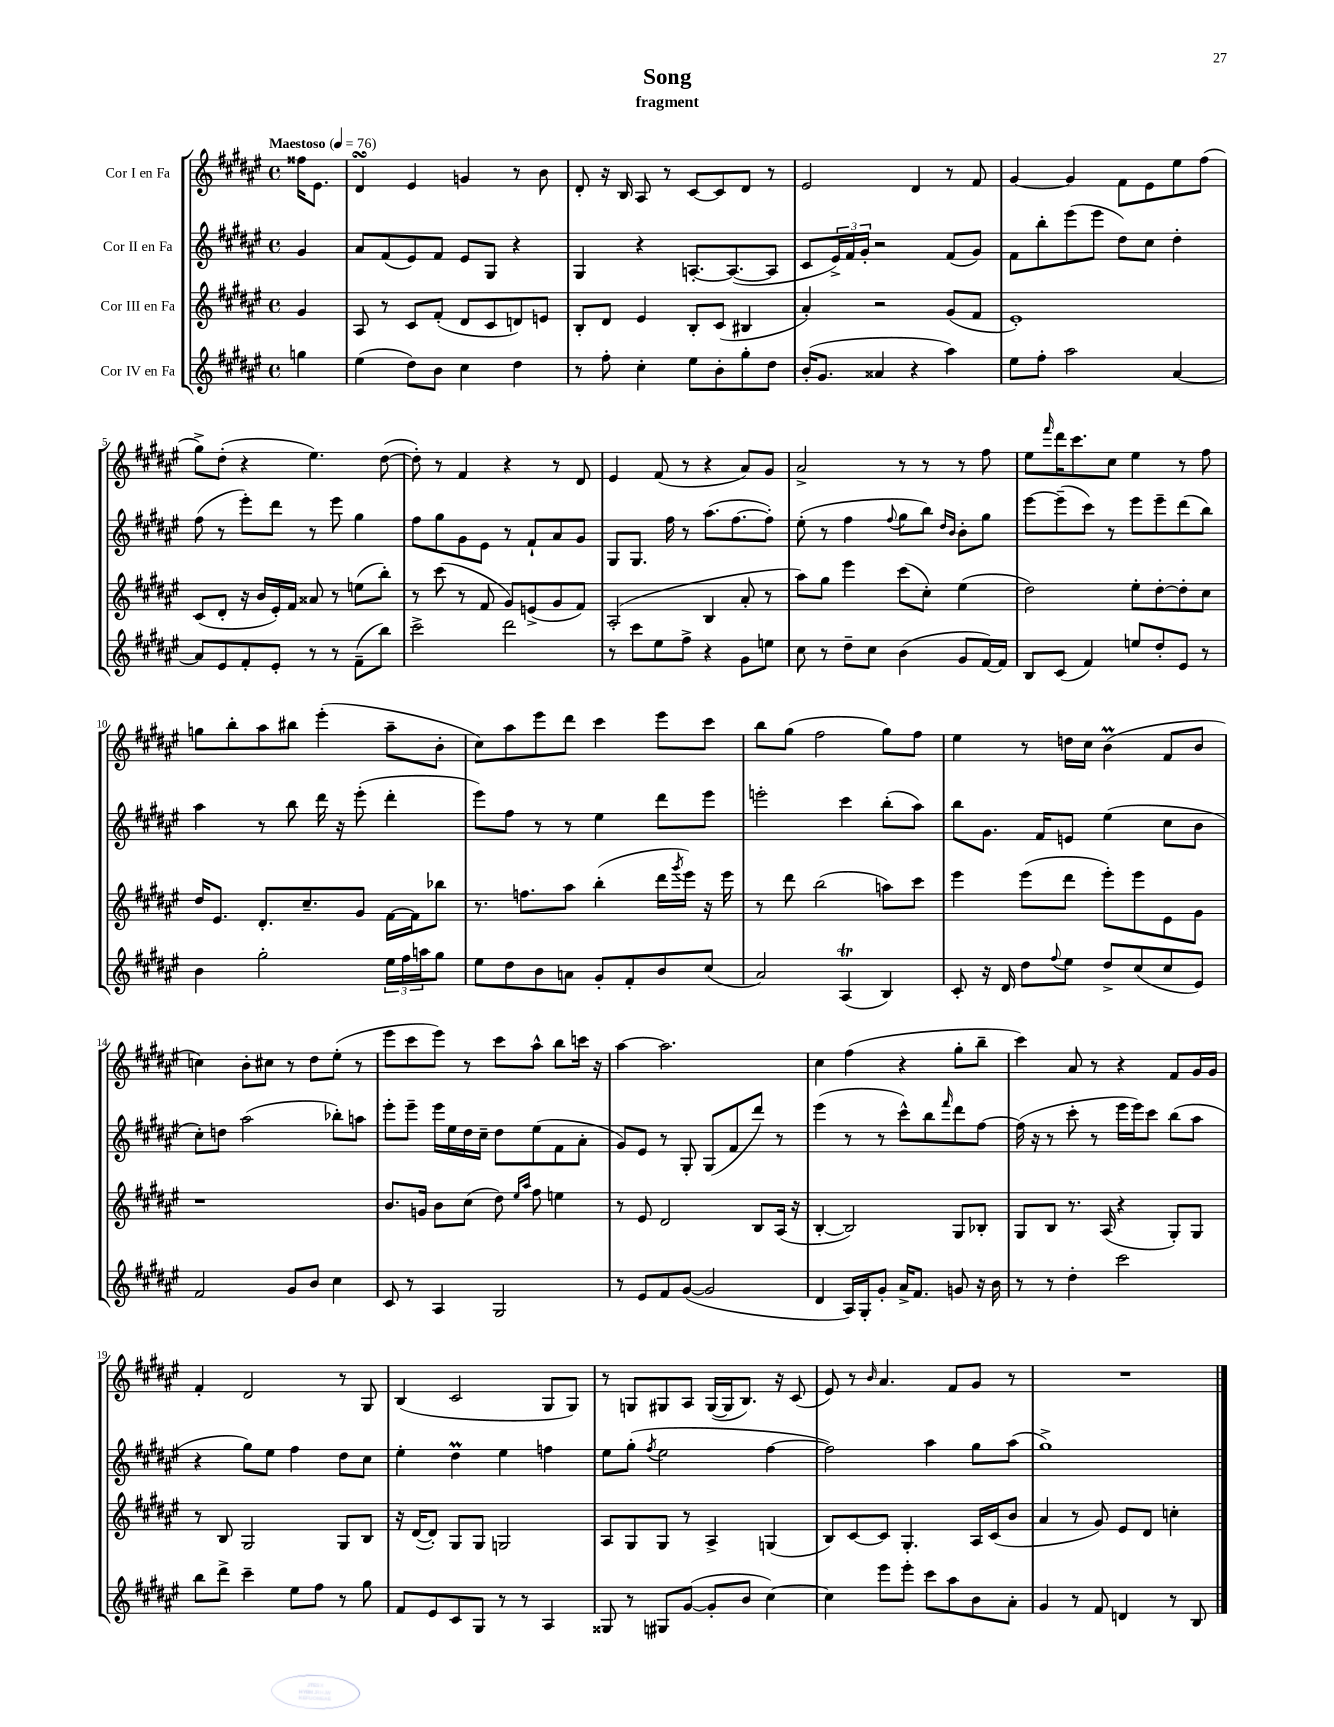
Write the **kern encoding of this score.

**kern	**kern	**kern	**kern
*staff4	*staff3	*staff2	*staff1
*clefG2	*clefG2	*clefG2	*clefG2
*k[f#c#g#d#a#e#]	*k[f#c#g#d#a#e#]	*k[f#c#g#d#a#e#]	*k[f#c#g#d#a#e#]
*M4/4	*M4/4	*M4/4	*M4/4
*met(c)	*met(c)	*met(c)	*met(c)
*MM76	*MM76	*MM76	*MM76
4gg	4g#	4g#	16ff##
.	.	.	8.e#
=	=	=	=
(4ee#	8A#	8a#	4d#
.	8r	(8f#	.
8dd#)	8c#	8e#)	4e#
8b	(8f#'	8f#	.
4cc#	8d#	8e#	4g
.	8c#	8G#	.
4dd#	8d)	4r	8r
.	8e	.	8b
=	=	=	=
8r	8B'	4G#	8d#'
8ff#'	8d#	.	16r
.	.	.	16B
4cc#'	4e#	4r	8A#
.	.	.	8r
8ee#	8B'	[8.A'	[8c#
8b'	(8c#	.	8c#]
.	.	(8.A_	.
8gg#'	4B#	.	8d#
8dd#	.	8A]	8r
=	=	=	=
(16b'	4a#')	8c#	2e#
8.g#	.	.	.
.	.	24e#^)	.
.	.	24f#	.
.	.	24g#'	.
4a##	2r	2r	.
4r	.	.	4d#
4aa#)	(8g#	(8f#	8r
.	8f#	8g#)	8f#
=	=	=	=
8ee#	1e#')	8f#	[4g#
8ff#'	.	8bb'	.
2aa#	.	(8eee#	4g#]
.	.	8eee#	.
.	.	8dd#)	8f#
.	.	8cc#	8e#
[4a#	.	4dd#'	8ee#
.	.	.	(8ff#
=	=	=	=
8a#]	(8c#	(8ff#	8gg#^)
8e#	8d#'	8r	(8dd#'
8f#'	16r	8eee#')	4r
.	16b	.	.
8e#'	16e#')	8ddd#	.
.	16f#	.	.
8r	8a##	8r	4.ee#)
8r	8r	8eee#	.
(8f#~	(8ee	4gg#	.
8bb)	8bb')	.	([8dd#
=	=	=	=
2ccc#^	8r	8ff#	8dd#'])
.	(8ccc#	8gg#	8r
.	8r	8g#	4f#
.	8f#	8e#	.
2ddd#	8g#)	8r	4r
.	(8e^	8f#`	.
.	8g#	8a#	8r
.	8f#)	8g#	8d#
=	=	=	=
8r	(2A#'	8G#	4e#
8ccc#	.	8.G#	.
8ee#	.	.	(8f#
.	.	16ff#	.
8ff#^	.	8r	8r
4r	4B	(8.aa#	4r
.	.	[8.ff#	.
8g#	8a#'	.	8a#)
8ee	8r	8ff#'])	8g#
=	=	=	=
8cc#	8aa#)	(8ee#'	2a#^
8r	8gg#	8r	.
8dd#~	4eee#	4ff#	.
8cc#	.	.	.
.	.	8qqff#	.
(4b	(8ccc#	8gg#	8r
.	8cc#')	8bb)	8r
.	.	16qqdd#	.
.	.	16qqb	.
8g#	(4ee#	8b'	8r
[16f#)	.	8gg#	8ff#
16f#]	.	.	.
=	=	=	=
8B	2dd#)	[8eee#	8ee#
.	.	.	16qqfff#
(8c#	.	(8eee#~]	16ddd#
.	.	.	8.ccc#
4f#)	.	8ccc#)	.
.	.	8r	8cc#
8ee	8ee#'	8eee#	4ee#
8dd#'	[8dd#'	8eee#~	.
8e#	8dd#']	(8ddd#	8r
8r	8cc#	8bb)	8ff#
=	=	=	=
4b	16dd#	4aa#	8gg
.	8.e#	.	.
.	.	.	8bb'
2gg#'	8.d#'	8r	8aa#
.	.	8bb	8bb#
.	8.cc#~	.	.
.	.	16ddd#	(4eee#'
.	.	16r	.
.	8g#	(8eee#'	.
24ee#	[16f#	4ddd#'	8aa#~
24ff#	.	.	.
.	16f#]	.	.
24aa	.	.	.
8gg#	8bb-	.	8b'
=	=	=	=
8ee#	8.r	8eee#)	8cc#)
8dd#	.	8ff#	8aa#
.	8.ff	.	.
8b	.	8r	8eee#
8a	8aa#	8r	8ddd#
8g#'	(4bb'	4ee#	4ccc#
8f#'	.	.	.
8b	16ddd#	8ddd#	8eee#
.	8qggg#	.	.
.	16eee#)	.	.
(8cc#	16r	8eee#	8ccc#
.	16eee#	.	.
=	=	=	=
2a#)	8r	2eee'	8bb
.	8ddd#	.	(8gg#
.	(2bb	.	2ff#
(4A#	.	4ccc#	.
4B)	8aa)	(8bb'	8gg#)
.	8ccc#	8aa#)	8ff#
=	=	=	=
8c#'	4eee#	8bb	4ee#
16r	.	8.g#	.
16d#	.	.	.
8dd#	(8eee#	.	8r
.	.	16f#	.
8qqff#	.	.	.
8ee#	8ddd#	8e	16dd
.	.	.	16cc#
8dd#^	8eee#')	(4ee#	(4b
(8cc#	8eee#	.	.
8cc#	8e#	8cc#	8f#
8e#)	8g#	8b	8b
=	=	=	=
2f#	1r	8cc#')	4cc)
.	.	8dd	.
.	.	(2aa#	8b'
.	.	.	8cc#
8g#	.	.	8r
8b	.	.	8dd#
4cc#	.	8bb-')	(8ee#'
.	.	8aa	8r
=	=	=	=
8c#	8.b	8eee#'	8eee#
8r	.	8eee#~	8ccc#
.	16g	.	.
4A#	8b	16eee#	8eee#)
.	.	16ee#	.
.	(8cc#	16dd#	8r
.	.	16cc#~	.
2G#	8dd#)	8dd#	8ccc#
.	16qqee#	.	.
.	16qqaa#	.	.
.	8ff#	(8ee#	8aa#^^
.	4ee	8f#	8bb
.	.	8a#'	16ccc
.	.	.	16r
=	=	=	=
8r	8r	8g#)	[4aa#
8e#	8e#	8e#	.
8f#	2d#	8r	2.aa#]
([8g#	.	8G#'	.
2g#]	.	(8G#	.
.	.	8f#	.
.	8B	8ddd#)	.
.	(16A#	8r	.
.	16r	.	.
=	=	=	=
4d#	[4B'	(4eee#	4cc#
16A#)	2B])	8r	(4ff#
16G#'	.	.	.
8g#'	.	8r	.
16a#^	.	8ccc#^^)	4r
8.f#	.	.	.
.	.	8bb	.
.	.	16qqfff#	.
8g	8G#	8ddd#	8gg#'
16r	8B-'	[8ff#	8bb~
16b	.	.	.
=	=	=	=
8r	8G#	(16ff#]	4ccc#)
.	.	16r	.
8r	8B	8r	.
4dd#'	8.r	8ccc#'	8a#
.	.	8r	8r
.	(16A#	.	.
2ccc#	4r	16eee#	4r
.	.	16eee#)	.
.	.	8ccc#	.
.	8G#')	(8bb	8f#
.	8G#	8aa#	16g#
.	.	.	16g#
=	=	=	=
8bb	8r	4r	4f#'
8ddd#^	8B	.	.
4ccc#~	2G#	8gg#)	2d#
.	.	8ee#	.
8ee#	.	4ff#	.
8ff#	.	.	.
8r	8G#	8dd#	8r
8gg#	8B	8cc#	8G#
=	=	=	=
8f#	16r	4ee#'	(4B
.	([16d#	.	.
8e#	8d#'])	.	.
8c#	8G#	4dd#	2c#
8G#	8G#	.	.
8r	2G	4ee#	.
8r	.	.	.
4A#	.	4ff	8G#
.	.	.	8G#)
=	=	=	=
8G##	8A#	8ee#	8r
8r	8G#	(8gg#'	8G
.	.	8qff#	.
8G#	8G#	2ee#	8G#
([8g#	8r	.	8A#
8g#']	4A#^	.	([16G#
.	.	.	16G#]
8b	.	.	8.B)
[4cc#)	(4G	[4ff#	.
.	.	.	16r
.	.	.	(8c#
=	=	=	=
4cc#]	8B)	2ff#])	8e#)
.	[8c#	.	8r
.	.	.	16qqb
8eee#	8c#]	.	4.a#
8eee#'	4.G#'	.	.
8ccc#	.	4aa#	.
8aa#	.	.	8f#
8b	16A#	8gg#	8g#
.	(16c#	.	.
8a#'	8b	(8aa#	8r
=	=	=	=
4g#	4a#	1gg#^)	1r
8r	8r	.	.
8f#	8g#)	.	.
4d	8e#	.	.
.	8d#	.	.
8r	4cc'	.	.
8B	.	.	.
==	==	==	==
*-	*-	*-	*-
